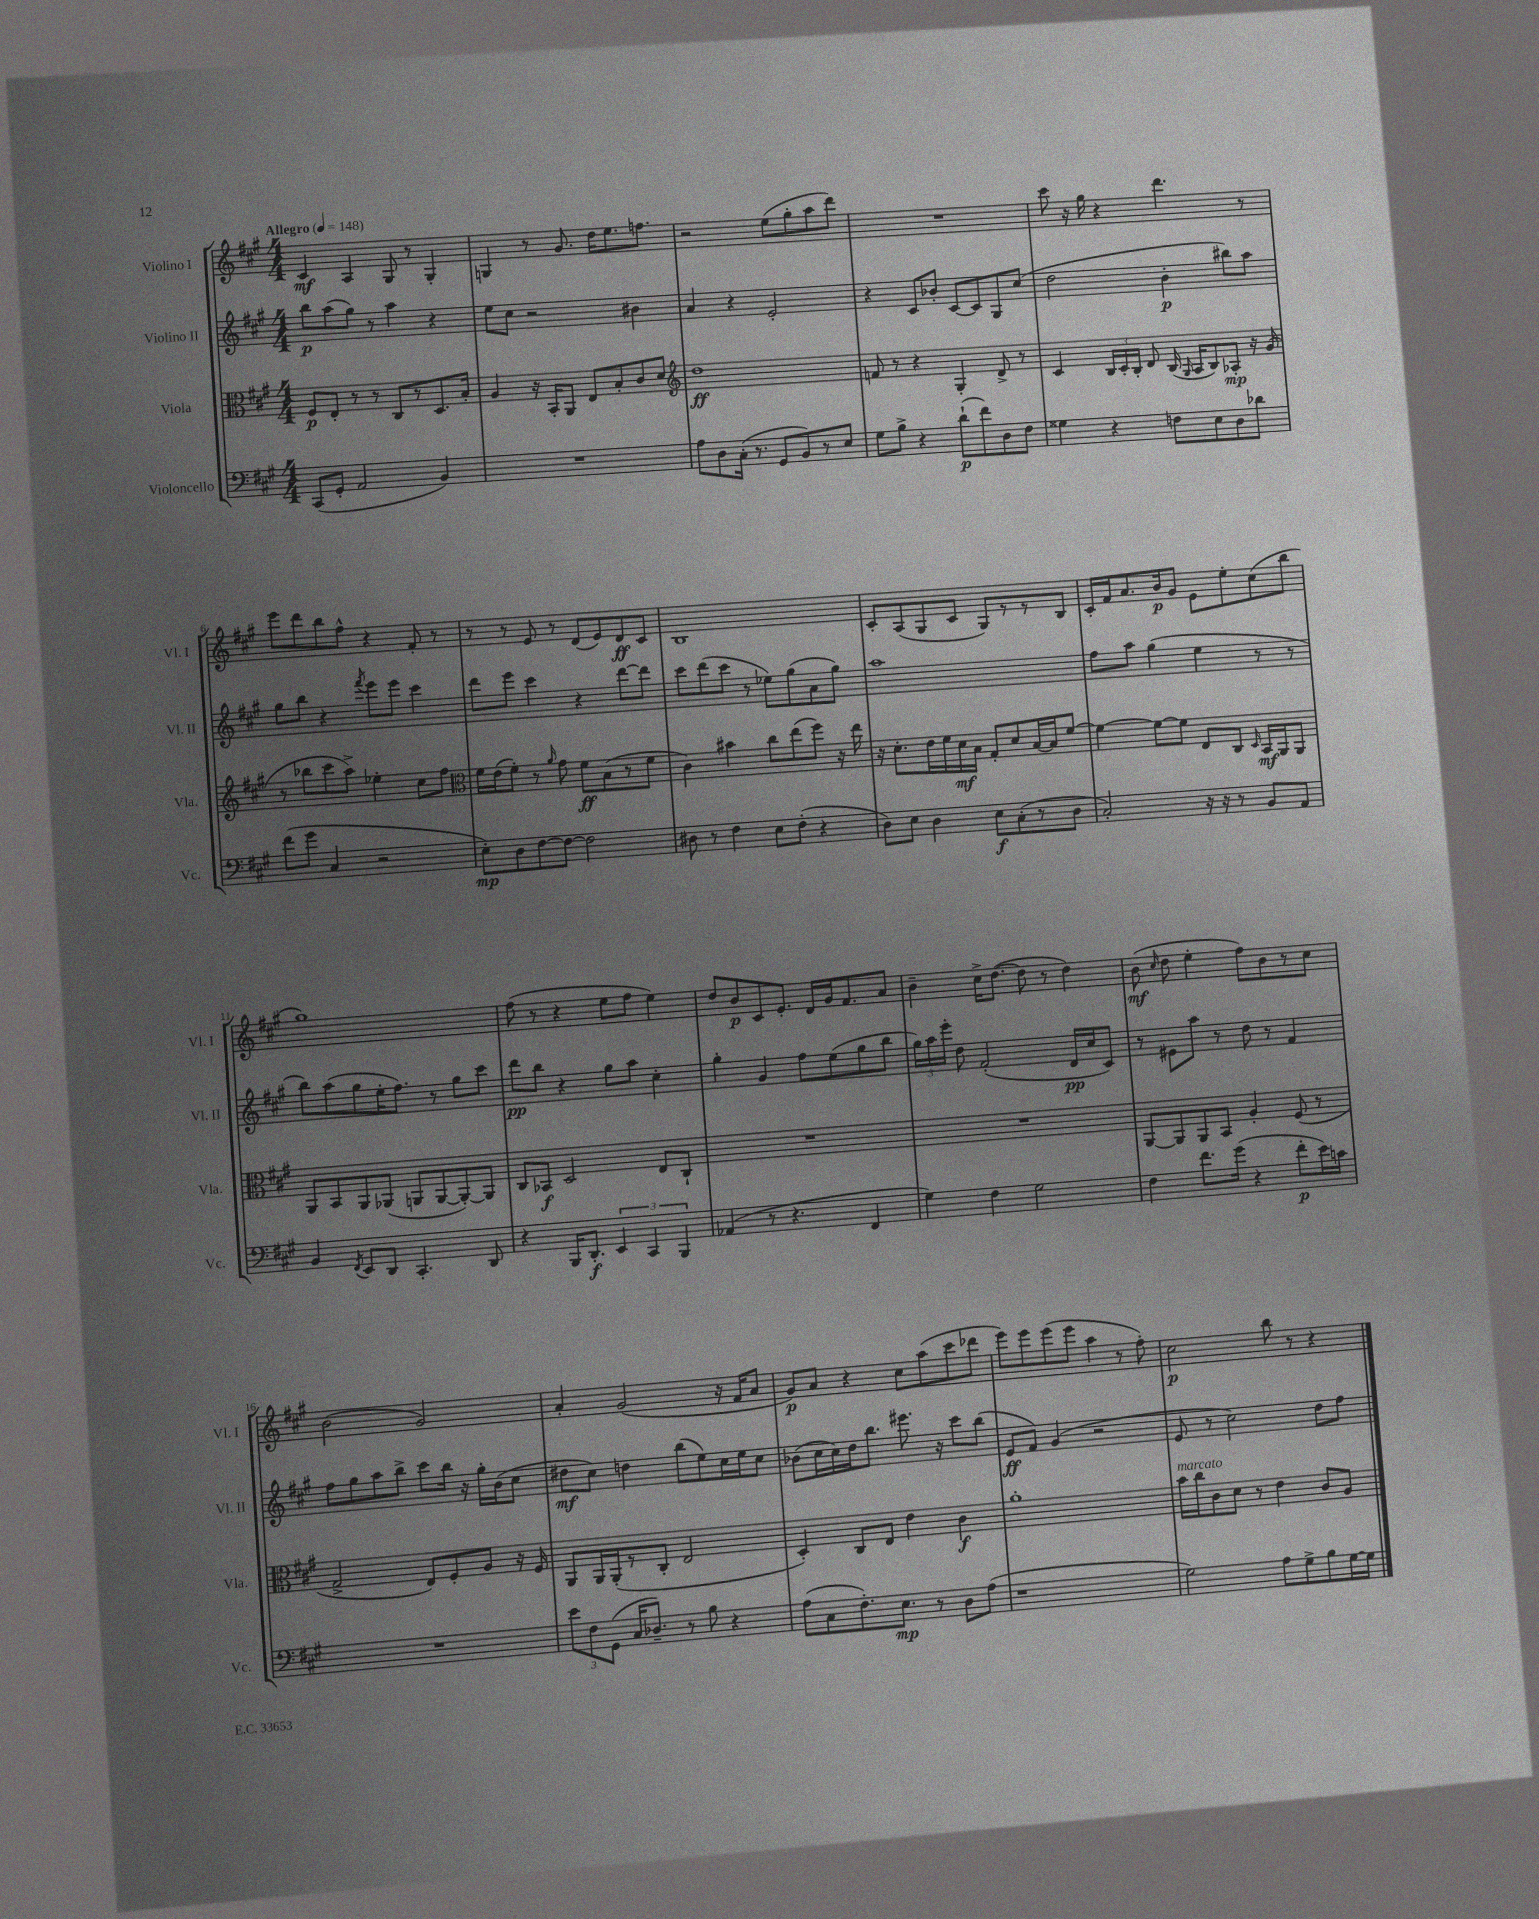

**kern	**dynam	**kern	**dynam	**kern	**dynam	**kern	**dynam
*part4	*part4	*part3	*part3	*part2	*part2	*part1	*part1
*staff4	*staff4	*staff3	*staff3	*staff2	*staff2	*staff1	*staff1
*I"Violoncello	*	*I"Viola	*	*I"Violino II	*	*I"Violino I	*
*I'Vc.	*	*I'Vla.	*	*I'Vl. II	*	*I'Vl. I	*
*clefF4	*	*clefC3	*	*clefG2	*	*clefG2	*
*k[f#c#g#]	*	*k[f#c#g#]	*	*k[f#c#g#]	*	*k[f#c#g#]	*
*M4/4	*	*M4/4	*	*M4/4	*	*M4/4	*
*MM148	*	*MM148	*	*MM148	*	*MM148	*
=1	=1	=1	=1	=1	=1	=1	=1
!	!	!	!	!	!	!LO:TX:a:B:t=Allegro	!
(8CC#/L	.	8F#/L	p	8bb\L	p	4c#/	mf
8GG#'/J	.	8E'/J	.	(8aa\	.	.	.
2AA/	.	8r	.	8gg#\J)	.	4A/	.
.	.	8r	.	8r	.	.	.
.	.	8C#/L	.	4aa\	.	8G#/	.
.	.	8r	.	.	.	8r	.
4BB/)	.	8.D/	.	4r	.	4G#'/	.
.	.	16B'/Jk	.	.	.	.	.
=2	=2	=2	=2	=2	=2	=2	=2
1r	.	4A/	.	8ee\L	.	4Gn/	.
.	.	.	.	8cc#\J	.	.	.
.	.	16r	.	2r	.	8r	.
.	.	16BB'/KL	.	.	.	.	.
.	.	8AA/J	.	.	.	8.g#/	.
.	.	8E/L	.	.	.	.	.
.	.	.	.	.	.	16dd\KL	.
.	.	8B'/	.	.	.	8.ee\	.
.	.	8c#/	.	4b#X\	.	.	.
.	.	.	.	.	.	8.ffn\J	.
.	.	8d/J	.	.	.	.	.
=3	=3	=3	=3	=3	=3	=3	=3
*	*	*clefG2	*	*	*	*	*
8A\L	.	1dd	ff	4a/	.	2r	.
8D\	.	.	.	.	.	.	.
(16C#'\Jk	.	.	.	4r	.	.	.
8.r	.	.	.	.	.	.	.
8GG#/L	.	.	.	2e'/	.	(8ee\L	.
8BB/)	.	.	.	.	.	8gg#'\	.
8r	.	.	.	.	.	8aa\	.
8E/J	.	.	.	.	.	8ddd\J)	.
=4	=4	=4	=4	=4	=4	=4	=4
8G#\L	.	8fn/	.	4r	.	1r	.
8B^\J	.	8r	.	.	.	.	.
4r	.	4r	.	8c#/L	.	.	.
.	.	.	.	8b-X'/J	.	.	.
(8d`\L	p	4G#'/	.	[8c#/L	.	.	.
8f#\)	.	.	.	8c#/]	.	.	.
8D\	.	8d^/	.	8G#/	.	.	.
8F#\J	.	8r	.	(8cc#/J	.	.	.
=5	=5	=5	=5	=5	=5	=5	=5
4G##X\	.	4c#/	.	2dd\	.	8ccc#\	.
.	.	.	.	.	.	16r	.
.	.	.	.	.	.	16gg#\	.
4r	.	24B/LL	.	.	.	4r	.
.	.	24c#'/	.	.	.	.	.
.	.	24B'/JJ	.	.	.	.	.
.	.	8d/	.	.	.	.	.
8Fn\L	.	(16B/	.	4b'\	p	4.ddd\	.
.	.	16qqG#/	.	.	.	.	.
.	.	16A/KL	.	.	.	.	.
8E\	.	8B/)	.	.	.	.	.
8D\	.	8A-X'/J	mp	8bb#X\L)	.	.	.
8d-X\J	.	16r	.	8aa\J	.	8r	.
.	.	(16g#/	.	.	.	.	.
!!LO:LB:g=z
=6	=6	=6	=6	=6	=6	=6	=6
(8f#\L	.	8r	.	8gg#\L	.	8eee\L	.
8g#\J	.	8bb-X\L	.	8bb\J	.	8ddd\	.
4C#/	.	8ccc#\	.	4r	.	8bb\	.
.	.	8aa^\J)	.	.	.	8ff#^^\J	.
.	.	.	.	8qfff#/	.	.	.
2r	.	4ee-X'\	.	8eee\L	.	4r	.
.	.	.	.	8eee\J	.	.	.
.	.	8cc#\L	.	4ccc#\	.	8f#'/	.
.	.	8ff#\J	.	.	.	8r	.
=7	=7	=7	=7	=7	=7	=7	=7
*	*	*clefC3	*	*	*	*	*
8E'\L)	mp	16f#\LL	.	8ddd\L	.	8r	.
.	.	(16e\J	.	.	.	.	.
8D\	.	8f#'\J)	.	8eee\J	.	8r	.
[8F#\	.	8r	.	4ccc#\	.	8e/	.
.	.	16qqa/	.	.	.	.	.
8F#\J_	.	8g#\	.	.	.	8r	.
2F#\]	.	8f#\L	ff	4r	.	(8d/L	.
.	.	(8B\	.	.	.	8e/)	.
.	.	8r	.	[8ddd\L	.	8d/	ff
.	.	8f#\J	.	8ddd\J]	.	8c#/J	.
=8	=8	=8	=8	=8	=8	=8	=8
8D#X\	.	4c#\)	.	8ccc#\L	.	1B	.
8r	.	.	.	(8ddd\	.	.	.
4F#\	.	4b#X\	.	8ccc#\J	.	.	.
.	.	.	.	8r	.	.	.
8E\L	.	8cc#\L	.	8ee-X\L)	.	.	.
(8F#'\J	.	(8ee\	.	(8gg#\	.	.	.
4r	.	8ff#\J)	.	8a\	.	.	.
.	.	16r	.	8gg#\J)	.	.	.
.	.	16ee\	.	.	.	.	.
=9	=9	=9	=9	=9	=9	=9	=9
8D\L)	.	16r	.	1aa	.	8c#'/L	.
.	.	8.d'\L	.	.	.	.	.
8E\J	.	.	.	.	.	(8A/	.
4D\	.	16e\L	.	.	.	8G#/	.
.	.	16f#\	.	.	.	.	.
.	.	16d\	mf	.	.	8c#/J	.
.	.	16B\JJ	.	.	.	.	.
8E\L	f	8G#'/L	.	.	.	8G#/L)	.
(8C#'\	.	8d/	.	.	.	8r	.
8r	.	[16B/L	.	.	.	8r	.
.	.	16B/J]	.	.	.	.	.
8D\J	.	[8f#/J	.	.	.	8B/J	.
=10	=10	=10	=10	=10	=10	=10	=10
2C#'/)	.	4f#\_	.	8ff#\L	.	16c#'/LL	.
.	.	.	.	.	.	16f#/J	.
.	.	.	.	8aa\J	.	8.a/	.
.	.	8f#\L_	.	(4gg#\	.	.	.
.	.	.	.	.	.	16b/k	p
.	.	8f#\J]	.	.	.	8g#/J	.
16r	.	8E/L	.	4ee\	.	8e\L	.
16r	.	.	.	.	.	.	.
8r	.	8C#/J	.	.	.	8ee'\	.
.	.	16qqD/	.	.	.	.	.
8BB/L	.	16BB/LL	mf	8r	.	(8cc#\	.
.	.	16AA/J	.	.	.	.	.
8AA/J	.	8AA/J	.	8r	.	8bb\J	.
!!LO:LB:g=z
=11	=11	=11	=11	=11	=11	=11	=11
4BB/	.	8AA/L	.	8bb\L)	.	1gg#)	.
.	.	8BB/	.	(8aa\	.	.	.
8qFF#/	.	.	.	.	.	.	.
8EE/L	.	8AA/	.	8gg#\	.	.	.
8DD/J	.	(8AA-X/J	.	16ee'\K	.	.	.
.	.	.	.	8.ff#\J)	.	.	.
4.CC#'/	.	8AAn/L	.	.	.	.	.
.	.	[8AA/	.	8r	.	.	.
.	.	8AA'/_)	.	8gg#\L	.	.	.
8DD/	.	8AA/J]	.	8ccc#\J	.	.	.
=12	=12	=12	=12	=12	=12	=12	=12
4r	.	8C#/L	.	8ddd\L	pp	(8ff#\	.
.	.	8BB-X/J	f	8bb\J	.	8r	.
16BBB/KL	.	2D/	.	4r	.	4r	.
8.DD'/J	f	.	.	.	.	.	.
6EE/	.	.	.	8gg#\L	.	8ee\L	.
.	.	.	.	8aa\J	.	8ff#\J	.
6CC#/	.	.	.	.	.	.	.
.	.	8E/L	.	4cc#'\	.	4ee\)	.
6BBB/	.	.	.	.	.	.	.
.	.	8C#`/J	.	.	.	.	.
=13	=13	=13	=13	=13	=13	=13	=13
(4AA-X/	.	1r	.	4gg#'\	.	8dd/L	.
.	.	.	.	.	.	8b/	p
8r	.	.	.	4g#/	.	8c#/	.
4.r	.	.	.	.	.	8.e'/J	.
.	.	.	.	8ff#\L	.	.	.
.	.	.	.	.	.	16d/LL	.
.	.	.	.	(8ee\	.	16g#/J	.
.	.	.	.	.	.	8.f#/	.
4FF#/	.	.	.	8gg#\	.	.	.
.	.	.	.	8bb\J	.	8a/J	.
=14	=14	=14	=14	=14	=14	=14	=14
4G#\)	.	1r	.	24gg#\LL)	.	4b~\	.
.	.	.	.	24aa\	.	.	.
.	.	.	.	24eee'\JJ	.	.	.
.	.	.	.	8dd\	.	.	.
4F#\	.	.	.	(2f#'/	.	16cc#^\KL	.
.	.	.	.	.	.	([8.dd\J	.
2G#\	.	.	.	.	.	8dd\]	.
.	.	.	.	.	.	8r	.
.	.	.	.	16d/LL	pp	4dd\)	.
.	.	.	.	16cc#/J	.	.	.
.	.	.	.	8c#/J)	.	.	.
=15	=15	=15	=15	=15	=15	=15	=15
4F#\	.	[8AA/L	.	8r	.	(8b\	mf
.	.	.	.	.	.	16qqcc#/	.
.	.	8AA/]	.	8e#X\L	.	8dd\	.
8.f#\L	.	8AA/	.	8aa\J	.	4ee'\	.
.	.	8BB/J	.	8r	.	.	.
(16g#\Jk	.	.	.	.	.	.	.
4r	.	4A'/	.	8dd\	.	8ff#\L)	.
.	.	.	.	8r	.	8b\	.
8f#'\L	p	(8F#/	.	4f#/	.	8r	.
16e\L)	.	8r	.	.	.	8cc#\J	.
16cn\JJ	.	.	.	.	.	.	.
!!LO:LB:g=z
=16	=16	=16	=16	=16	=16	=16	=16
1r	.	2G#^/	.	8ff#\L	.	(2b\	.
.	.	.	.	8gg#\	.	.	.
.	.	.	.	8aa\	.	.	.
.	.	.	.	8bb^\J	.	.	.
.	.	8E/L)	.	8ccc#\L	.	2g#/)	.
.	.	8F#'/	.	16bb\Jk	.	.	.
.	.	.	.	16r	.	.	.
.	.	8A/J	.	16gg#'\LL	.	.	.
.	.	.	.	(16b\J	.	.	.
.	.	16r	.	8cc#\J	.	.	.
.	.	16F#/	.	.	.	.	.
=17	=17	=17	=17	=17	=17	=17	=17
12e\L	.	8AA/L	.	8dd#X\L	mf	4a'/	.
12F#\	.	.	.	.	.	.	.
.	.	16AA/L	.	8cc#\J)	.	.	.
(12GG#\J	.	.	.	.	.	.	.
.	.	(16AA'/J	.	.	.	.	.
16C#/KL	.	8r	.	4ddn\	.	(2g#/	.
8.D-X~/J)	.	.	.	.	.	.	.
.	.	8C#'/J	.	.	.	.	.
8r	.	2E/	.	(8bb\L	.	.	.
8B\	.	.	.	8ee\)	.	.	.
4r	.	.	.	16cc#\L	.	16r	.
.	.	.	.	16ee\J	.	16f#/KL	.
.	.	.	.	8cc#\J	.	8a/J	.
=18	=18	=18	=18	=18	=18	=18	=18
(8A\L	.	4D'/)	.	(8b-X\L	.	8g#/L)	p
8C#\	.	.	.	16cc#\L	.	8a/J	.
.	.	.	.	16cc#\)	.	.	.
8.F#'\)	.	8C#/L	.	16dd\J	.	4r	.
.	.	.	.	8.bb\J	.	.	.
.	.	8E/J	.	.	.	.	.
8.E\J	mp	.	.	.	.	.	.
.	.	4e\	.	8.eee#X\	.	8cc#\L	.
8r	.	.	.	.	.	(8aa\	.
.	.	.	.	16r	.	.	.
8D\L	.	4c#\	f	8ccc#\L	.	8ccc#\	.
(8A\J	.	.	.	(8bb\J	.	8ddd-X\J	.
=19	=19	=19	=19	=19	=19	=19	=19
1r	.	1a'	.	8e/L	ff	8eee\L)	.
.	.	.	.	8f#/J)	.	8eee\	.
.	.	.	.	(4g#/	.	(8eee\	.
.	.	.	.	.	.	8eee\J	.
.	.	.	.	2r	.	4aa\	.
.	.	.	.	.	.	8r	.
.	.	.	.	.	.	8ff#'\)	.
=20	=20	=20	=20	=20	=20	=20	=20
!	!	!LO:TX:a:i:t=marcato	!	!	!	!	!
2G#\)	.	16b\LL	.	8e/	.	2cc#\	p
.	.	16cc#\J	.	.	.	.	.
.	.	8c#\	.	8r	.	.	.
.	.	8d\J	.	2cc#\)	.	.	.
.	.	8r	.	.	.	.	.
8A\L	.	4e\	.	.	.	8bb\	.
8G#^\	.	.	.	.	.	8r	.
8B\	.	8c#/L	.	8dd\L	.	4r	.
[16G#\L	.	8A/J	.	8ff#\J	.	.	.
16G#\JJ]	.	.	.	.	.	.	.
==	==	==	==	==	==	==	==
*-	*-	*-	*-	*-	*-	*-	*-
